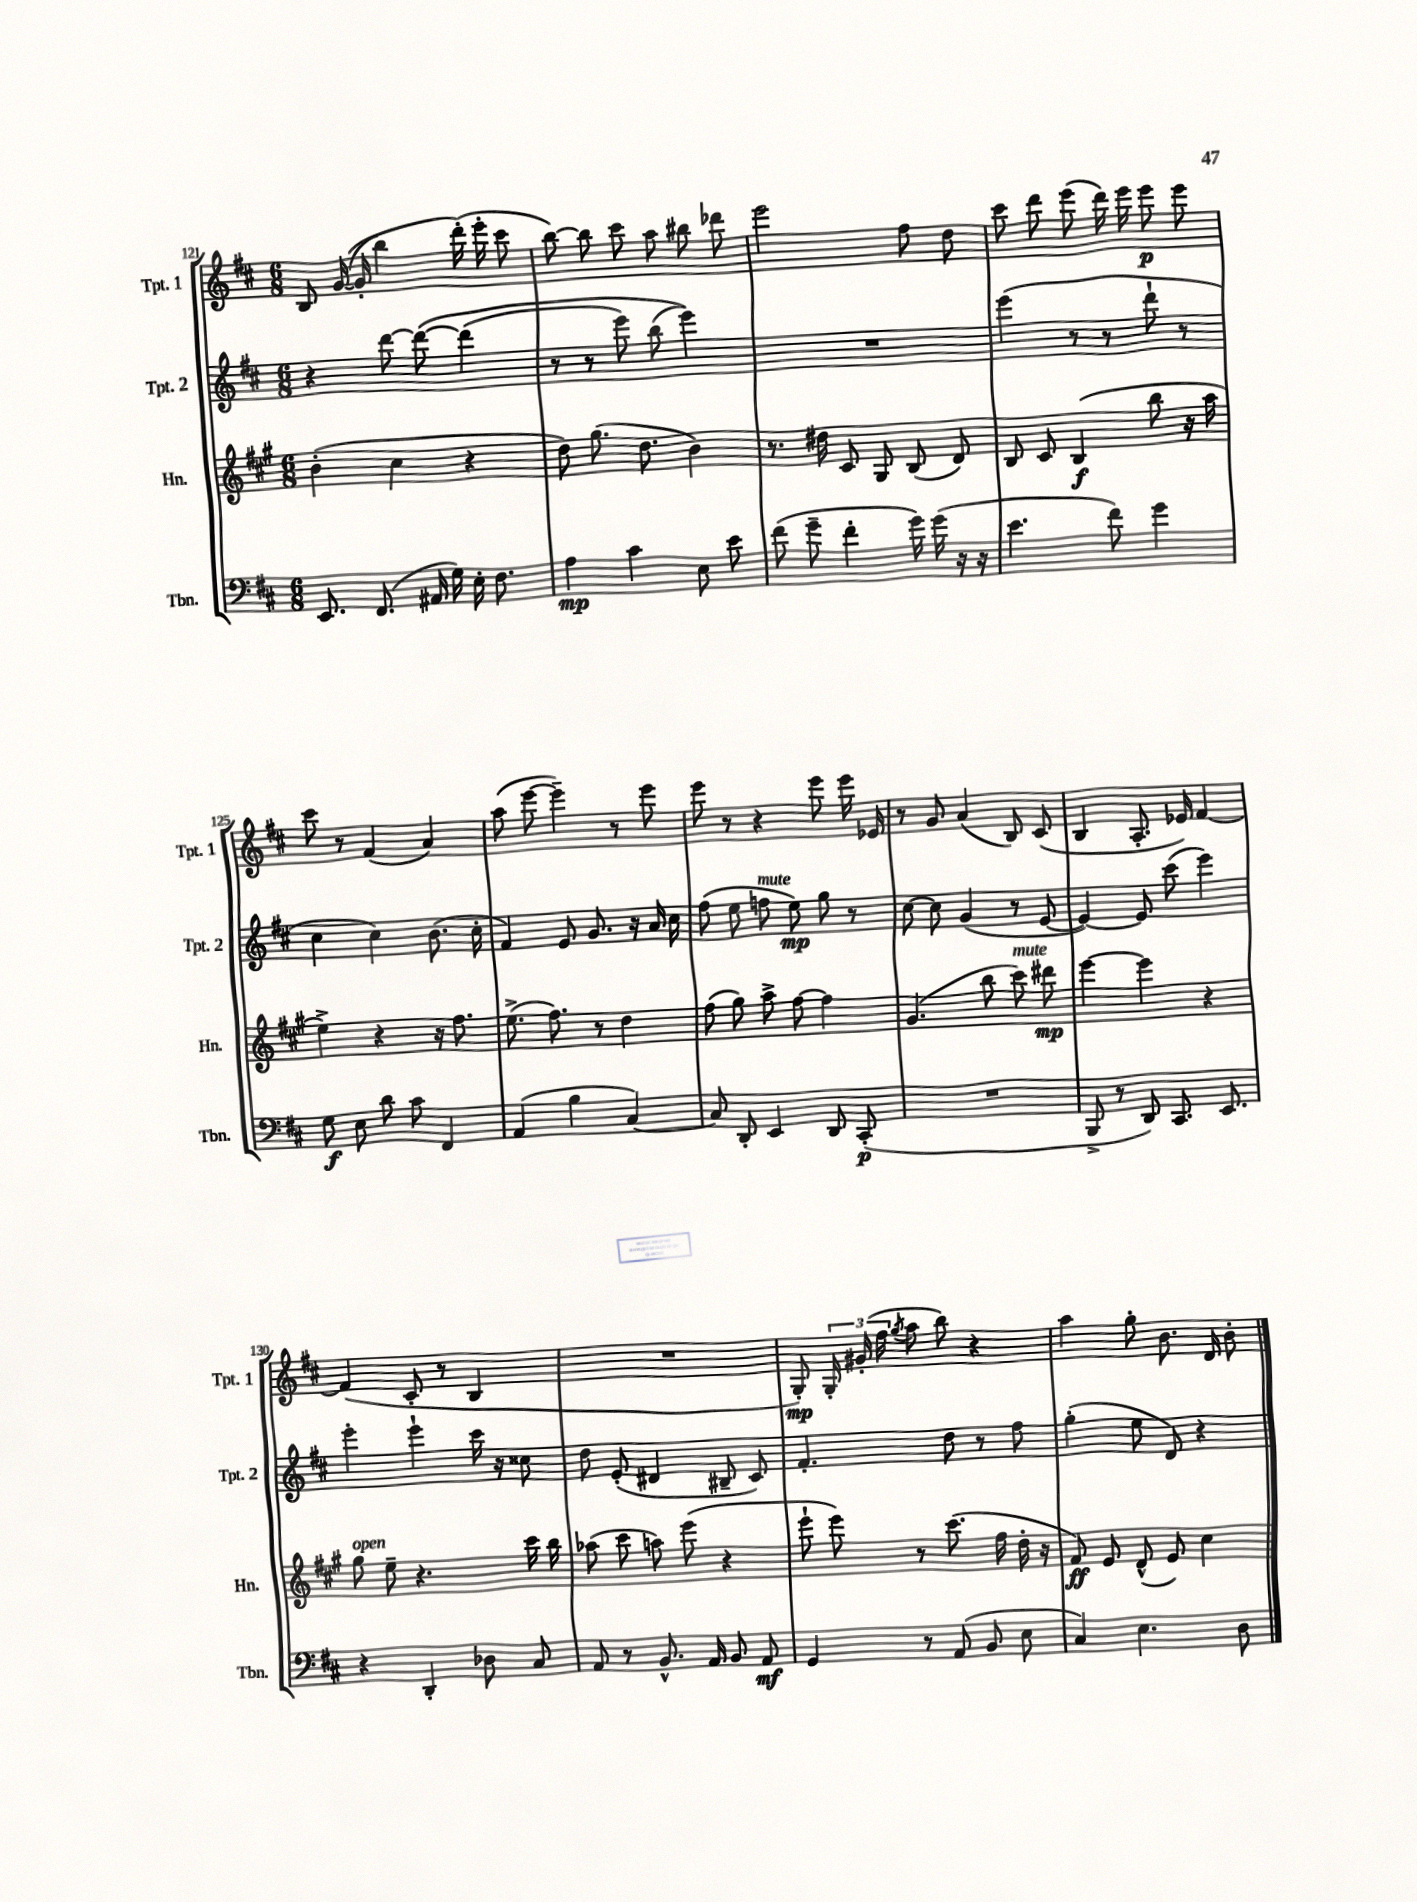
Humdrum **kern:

**kern	**kern	**kern	**kern
*staff4	*staff3	*staff2	*staff1
*clefF4	*clefG2	*clefG2	*clefG2
*k[f#c#]	*k[f#c#g#]	*k[f#c#]	*k[f#c#]
*M6/8	*M6/8	*M6/8	*M6/8
8.EE/	(4b'\	4r	8B/
.	.	.	&(([16g/
(8.FF#/	.	.	16g'/]
.	4cc#\	[8ddd\	4bb\)
16AA#/	.	&(8ddd\_	.
16G\)	.	.	.
16E'\	4r	(4ddd\]	(16ddd'\&)
8.F#\	.	.	16eee'\
.	.	.	8ccc#\
=	=	=	=
4A\	8dd\)	8r	[8bb\)
.	(8.gg#\	8r	8bb\]
4c#\	.	8eee\)	8ccc#\
.	8.dd\	.	.
.	.	(8bb\	8aa\
8E\	4b\)	4eee\)&)	8bb#\
8e\	.	.	8ddd-\
=	=	=	=
(8f#\	8.r	2.r	2eee\
8g~\	.	.	.
.	16dd#\	.	.
4f#'\	8c#/	.	.
.	8G#/	.	.
16g\)	(8B/	.	8ff#\
(16g\	.	.	.
16r	8d/)	.	8dd\
16r	.	.	.
=	=	=	=
4.e\	8B/	(4eee\	8ccc#\
.	8c#/	.	8ddd\
.	(4B/	8r	(8eee\
8f#\)	.	8r	16ddd\)
.	.	.	16eee\
4g\	8bb\	8ddd`\	8eee\
.	16r	8r	8eee\
.	16aa\	.	.
=	=	=	=
8G\	4ee^\)	4cc#\	8ccc#\
8E\	.	.	8r
8d\	4r	4cc#\)	(4f#/
8c#\	.	.	.
4FF#/	16r	(8.b\	4a/)
.	8.ff#\	.	.
.	.	16cc#'\	.
=	=	=	=
(4AA/	(8.ee^\	4f#/)	(8aa\
.	.	.	[8eee\
.	8.ff#\)	.	.
4B\	.	8e/	4eee~\])
.	8r	8.g/	.
[4C#/)	4dd\	.	8r
.	.	16r	.
.	.	16a/	8eee\
.	.	16cc#\	.
=	=	=	=
8C#/]	(8ff#\	(8ff#\	8eee\
8DD'/	8gg#\)	8ee\	8r
4EE/	8aa^\	8ff\	4r
.	[8ff#\	8ee\)	.
8DD/	4ff#\]	8gg\	8eee\
(8CC#'/	.	8r	16eee\
.	.	.	16e-/
=	=	=	=
2.r	(4.g#/	[8cc#\	8r
.	.	8cc#\]	8g/
.	.	(4g/	(4a/
.	8bb\	.	.
.	8ccc#\)	8r	8B/)
.	8ddd#\	[8e/	(8c#/
=	=	=	=
8BBB^/	[4eee\	4e/_)	4B/
8r	.	.	.
8DD/)	4eee\]	8e/]	8.A'/
8.CC#/	.	(8ccc#\	.
.	.	.	16e-/)
.	4r	4eee\)	[4f#/
8.EE/	.	.	.
=	=	=	=
4r	8gg#\	4eee'\	(4f#/]
.	8ee~\	.	.
4DD'/	4.r	4eee`\	8c#'/
.	.	.	8r
8D-\	.	16ccc#\	4B/
.	.	16r	.
8C#/	16ccc#\	8cc##\	.
.	16bb\	.	.
=	=	=	=
8AA/	(8aa-\	8dd\	2.r
8r	8ccc#\	(8e'/	.
8.BB^^/	8aa\)	4d#/	.
.	(8eee\	.	.
16AA/	.	.	.
8BB/	4r	8B#~/	.
8AA/	.	8c#/)	.
=	=	=	=
4GG/	8eee`\	4.f#'/	8G'/)
.	8eee\)	.	24G'/
.	.	.	(24g#'/
.	.	.	24ff#\
.	.	.	8qgg/
8r	8r	.	8aa\
(8AA/	(8.ccc#\	8dd\	8bb\)
8BB/	.	8r	4r
.	16ff#\	.	.
8E\	16dd'\	8ff#\	.
.	16r	.	.
=	=	=	=
4C#/)	8f#/)	(4gg'\	4aa\
.	8e/	.	.
4.E\	(8d^^/	8ee\	8gg'\
.	8e/)	8d/)	8.b\
.	4cc#\	4r	.
.	.	.	16d/
8D\	.	.	8b'\
==	==	==	==
*-	*-	*-	*-
